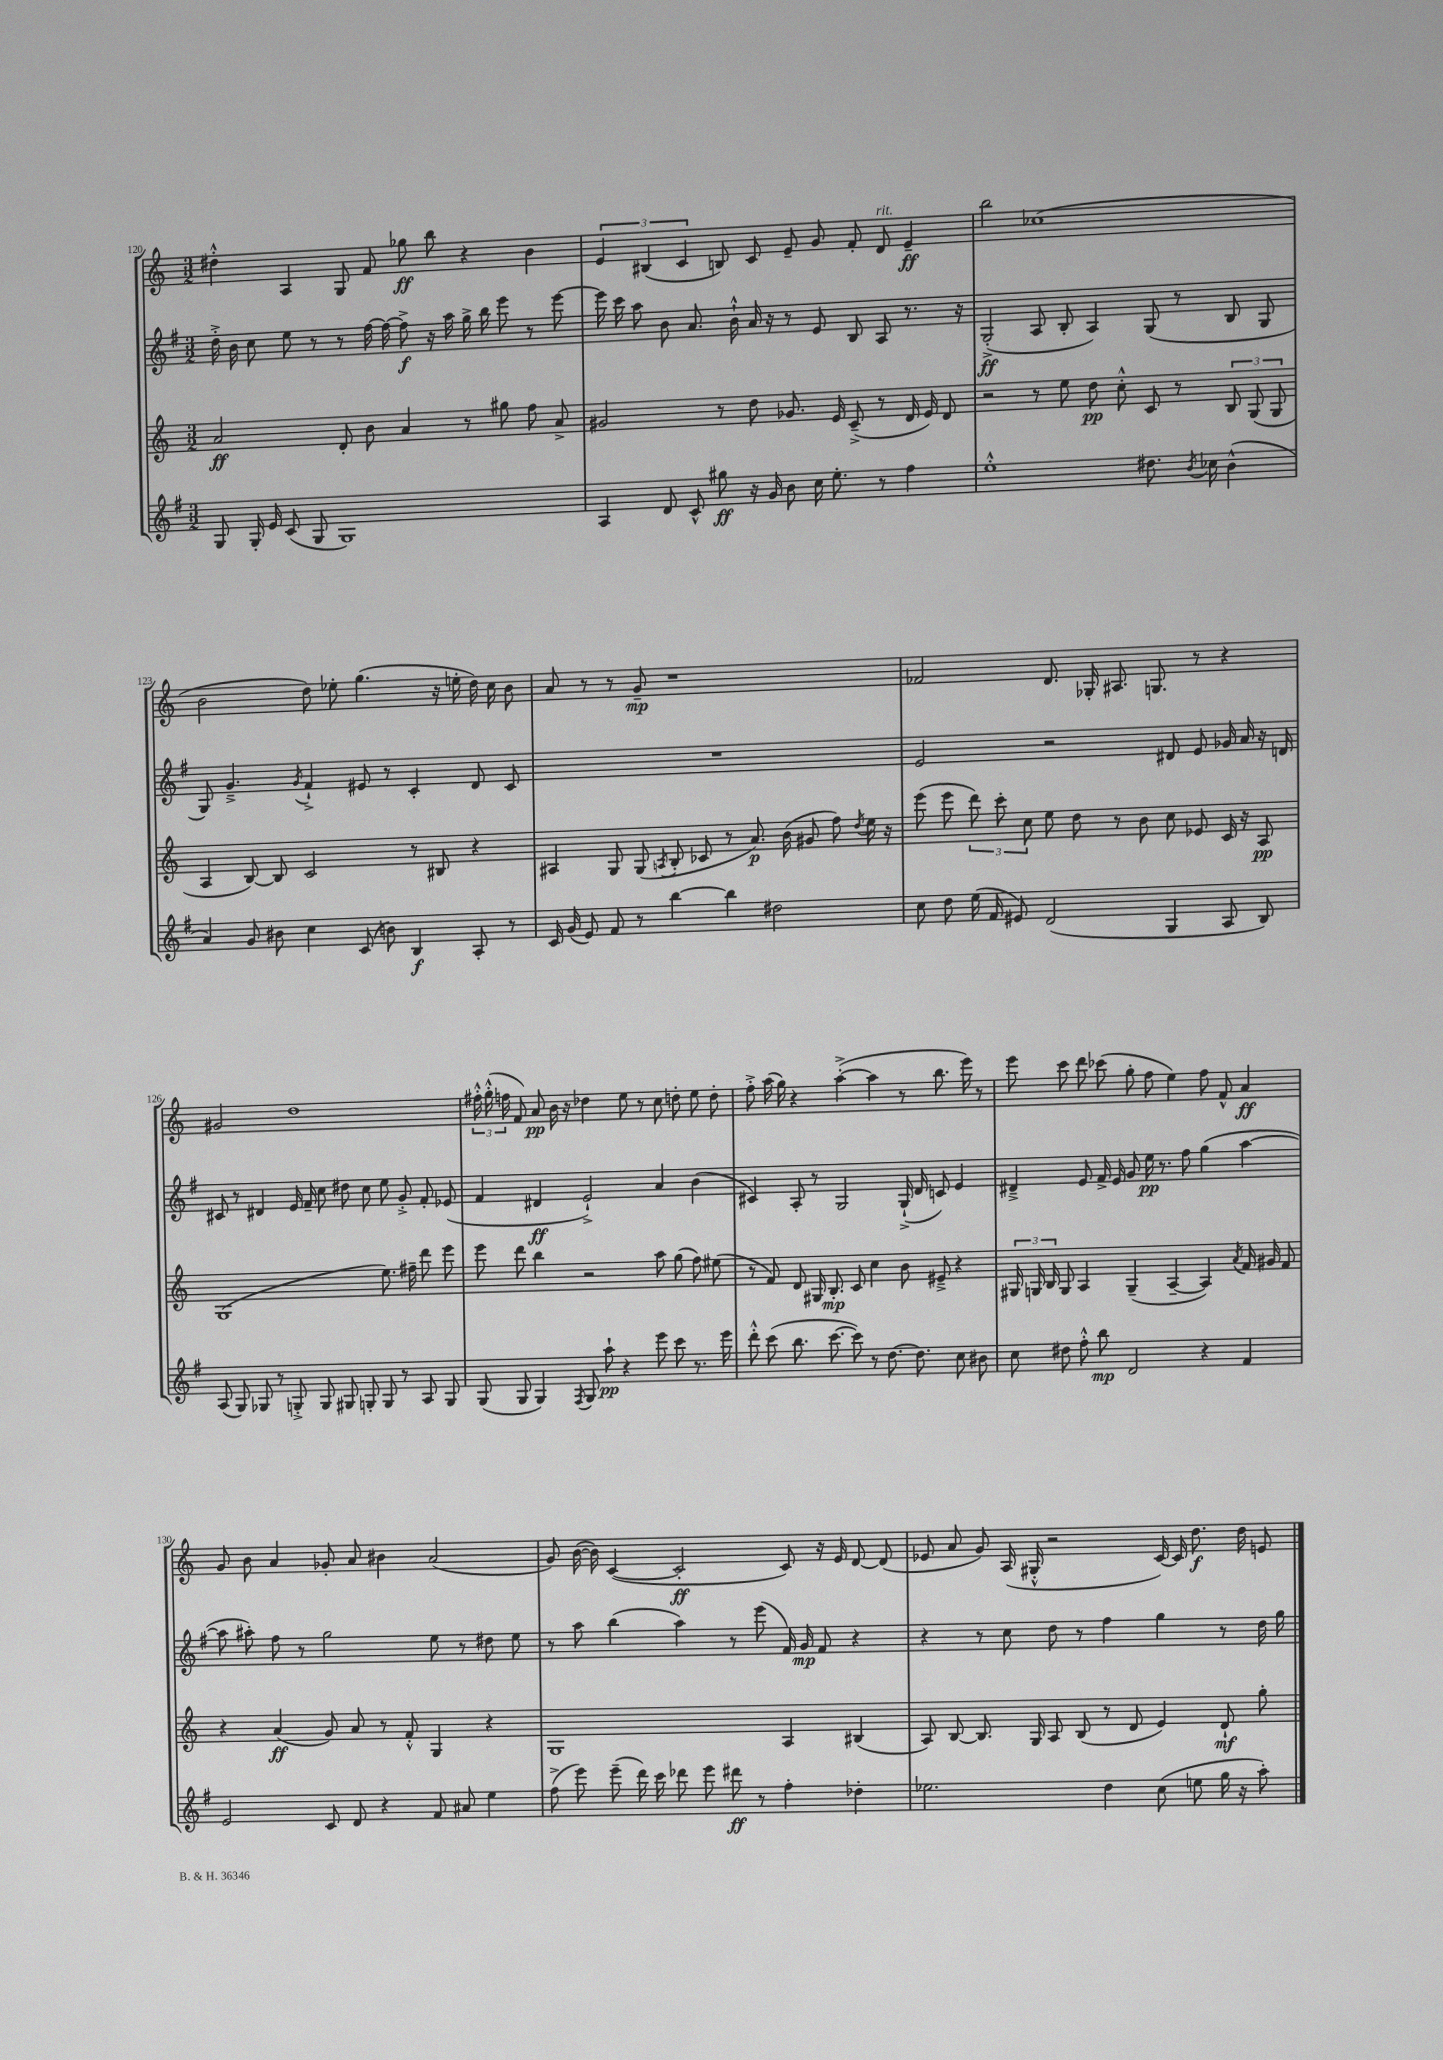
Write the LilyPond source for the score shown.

<<
\new StaffGroup <<
\new Staff = "s0" {
    \clef treble \key c \major \numericTimeSignature \time 3/2
    \autoBeamOff dis''4-.-^ a4 g8 f'8 ges''8\ff b''8 r4 b'4 |
    \tuplet 3/2 { e'4 bis4( c'4 } b8) c'8 e'8-- g'8 f'8-. d'8^\markup { \italic "rit." } e'4--\ff |
    b''2 ces''1( |
    b'2 d''8) ees''8-. g''4.( r16 e''16-. d''16) c''16 b'8 |
    a'8 r8 r8 g'8--\mp r1 |
    fes'2 d'8. ges16-. ais8. g8. r8 r4 |
    gis'2 d''1 |
    \tuplet 3/2 { fis''16-.-^ g''16-.-^( f''16 } f'8) a'8\pp b'16 r16 des''4 e''8 r8 c''8 d''8-. e''8 d''8-. |
    f''8-.-> a''16( g''16) r4 a''4~-.->( a''4 r8 b''8. e'''16) r8 |
    e'''8 c'''8 d'''8 ces'''8( g''8-. f''8 e''4) f''8 f'8-^ a'4\ff |
    g'8 b'8 a'4 ges'8-. a'8 bis'4 a'2( |
    g'8) b'16~( b'16) c'4~( c'2-.\ff c'8) r16 e'16 d'8~ d'8( |
    ees'8 a'8 g'8) a16( gis16-.-^ r2 c'16~) c'16 d''8.\f d''16 e'8 \bar "|." |
}
\new Staff = "s1" {
    \clef treble \key g \major \numericTimeSignature \time 3/2
    \autoBeamOff d''16-.-> b'16 c''8 e''8 r8 r8 fis''16~ fis''16~ fis''8->\f r16 a''16 g''16-> b''16 e'''8 r8 e'''8~ |
    e'''16 c'''16 a''8 b'8 a'8. b'16-!-^ a'16 r16 r8 e'8 b8 a8 r8. r16 |
    g2-.->\ff( a8 b8-. a4) g8( r8 b8 g8 |
    g8) g'4.---> \acciaccatura { g'8 } fis'4-!-> eis'8 r8 c'4-. d'8 c'8 |
    R1. |
    e'2 r2 dis'8 e'8 ges'16 a'16 r16 d'16 |
    cis'8 r8 dis'4 e'16 fis'16-- c''8 dis''8 c''8 e''8 g'8-.-> fis'8-. ees'8( |
    fis'4 dis'4\ff e'2-!->) a'4 b'4( |
    cis'4) a8-. r8 g2 g16-!->( d'16 c'8) e'4 |
    dis'4---> e'8 fis'16-> e'16 g'8 e''16\pp r8. fis''8 g''4( a''4~ |
    a''8 ais''8-.) fis''8 r8 g''2 e''8 r8 dis''8 e''8 |
    r8 a''8 b''4( a''4) r8 e'''8( fis'16) g'16\mp fis'8 r4 |
    r4 r8 c''8 d''8 r8 fis''4 g''4 r8 d''16 g''16 \bar "|." |
}
\new Staff = "s2" {
    \clef treble \key c \major \numericTimeSignature \time 3/2
    \autoBeamOff a'2\ff d'8-. b'8 a'4 r8 gis''8 f''8 a'8-> |
    gis'2 r8 d''8 ges'8. e'16 c'8--->( r8 d'16 e'16) d'8 |
    r2 r8 e''8 d''8\pp c''8-.-^ c'8 r8 \tuplet 3/2 { b8 g8( g8 } |
    a4 b8~) b8 c'2 r8 bis8 r4 |
    ais4 g8 g8( \acciaccatura { a8 } b8-. ces'8 r8 a'8.\p) b'16( gis'8 f''8) \acciaccatura { d''8 } e''16 r16 |
    e'''8( e'''8 \tuplet 3/2 { d'''8) c'''8-. c''8 } e''8 d''8 r8 b'8 c''8 ees'8 c'16 r16 a8\pp |
    g1( e''8.) fis''16-- d'''8 e'''8 |
    e'''8 d'''8 b''4 r2 a''8 g''8( f''8) eis''8( |
    r8 f'8) d'8 gis16 b8.-.\mp c'8 c''4 b'8 eis'8---> r4 |
    \tuplet 3/2 { gis16 g16 b16 } g8 a4 g4--( a4~-- a4) \acciaccatura { a'8 } f'16 gis'16 f'8 |
    r4 a'4\ff( g'8) a'8 r8 f'8-.-^ g4 r4 |
    g1 a4 bis4( |
    a8) b8~ b8. g16 a8 b8( r8 d'8 e'4) d'8-!\mf g''8-. \bar "|." |
}
\new Staff = "s3" {
    \clef treble \key g \major \numericTimeSignature \time 3/2
    \autoBeamOff g8 g16-. e'16 c'8( g8 g1) |
    a4 d'8 c'8-^ gis''8\ff r16 g'16 b'8 c''16 e''8.-. r8 fis''4 |
    e''1-.-^ dis''8. \acciaccatura { b'8 } ces''16 b'4-^( |
    a'4) g'8 bis'8 c''4 c'8( b'8) b4\f a8-. r8 |
    c'16 g'16( e'8) fis'8 r8 b''4~ b''4 dis''2 |
    c''8 d''8 e''16( fis'16 eis'8) d'2( g4 a8 b8) |
    a8( g8) ges8 r8 g8-.-> g8 gis8 g8-. g8 r8 a8 g8 |
    g8( g8 g4) \acciaccatura { fis8 } g8 a''8-!\pp r4 e'''8 c'''8 r8. e'''16 |
    d'''8-.-^ c'''8( b''8. c'''8.~ c'''8) r8 d''8.~ d''8. c''8 bis'8 |
    c''8 dis''8 fis''8-.-^ b''8\mp d'2 r4 fis'4 |
    e'2 c'8 d'8 r4 fis'8 ais'8 e''4 |
    fis''8->( e'''8) e'''8--( d'''16) c'''16 des'''8 e'''8 dis'''8\ff r8 fis''4-. des''4-. |
    ees''2. d''4 c''8( e''8 g''16 r16 a''8-.) \bar "|." |
}
>>
>>
\layout { \context { \Score currentBarNumber = #120 } }
